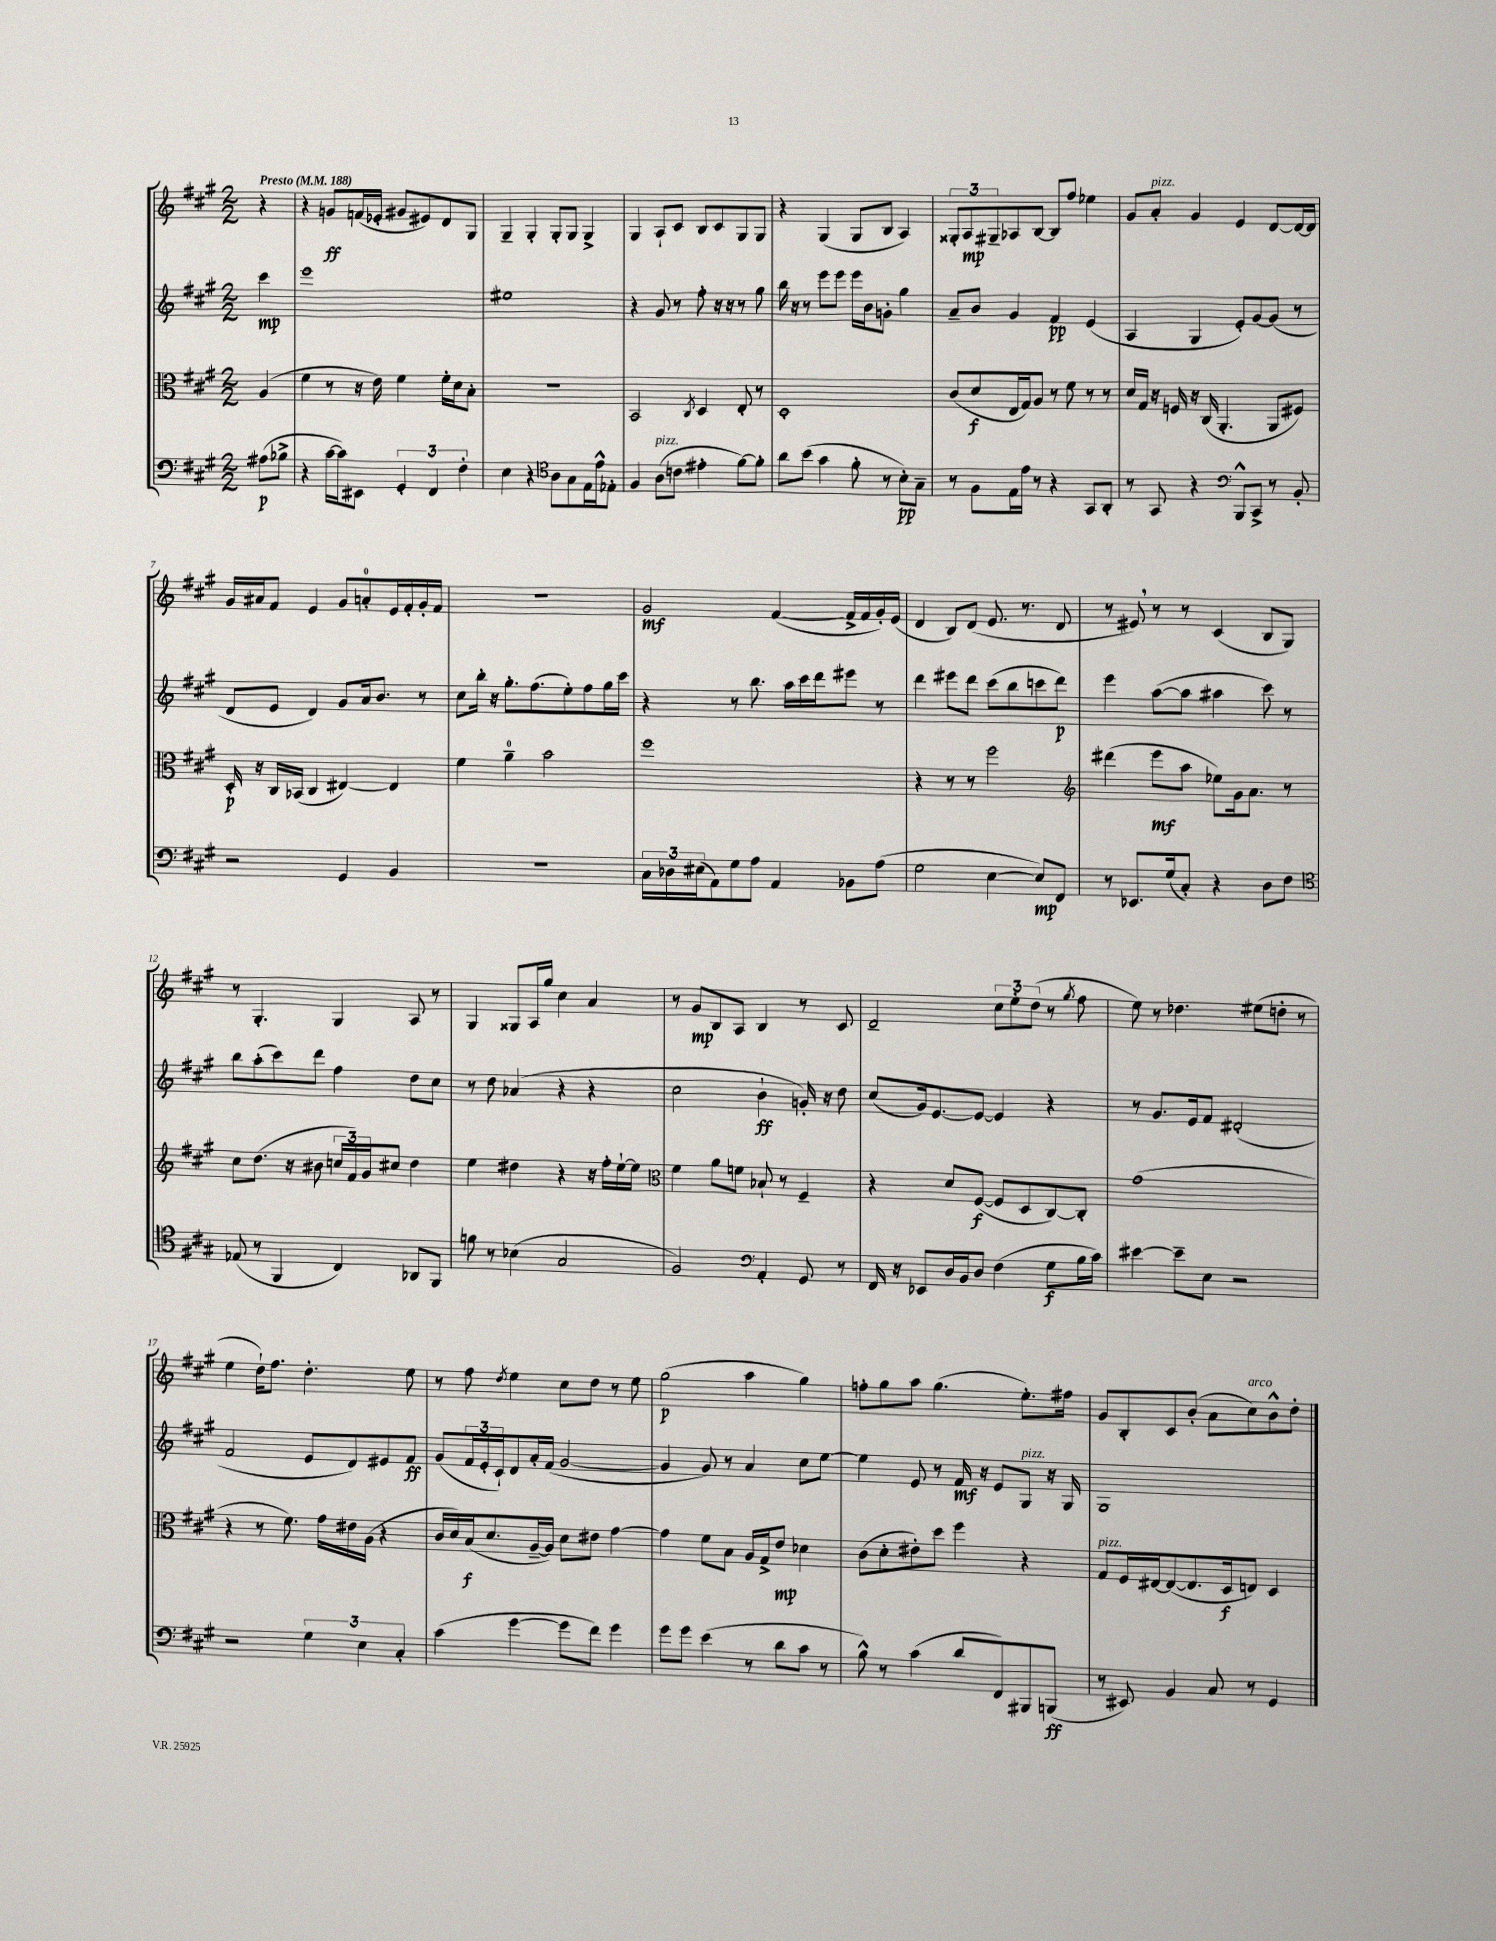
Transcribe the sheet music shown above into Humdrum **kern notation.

**kern	**dynam	**kern	**dynam	**kern	**dynam	**kern	**dynam
*part4	*part4	*part3	*part3	*part2	*part2	*part1	*part1
*staff4	*staff4	*staff3	*staff3	*staff2	*staff2	*staff1	*staff1
*clefF4	*	*clefC3	*	*clefG2	*	*clefG2	*
*k[f#c#g#]	*	*k[f#c#g#]	*	*k[f#c#g#]	*	*k[f#c#g#]	*
*M2/2	*	*M2/2	*	*M2/2	*	*M2/2	*
*MM188	*	*MM188	*	*MM188	*	*MM188	*
=	=	=	=	=	=	=	=
!	!	!	!	!	!	!LO:TX:a:B:t=Presto	!
(8A#X\L	p	(4A/	.	4ccc#\	mp	4r	.
8B-X^\J	.	.	.	.	.	.	.
=1	=1	=1	=1	=1	=1	=1	=1
4r	.	4f#\	.	1eee	.	4r	.
[16c#\LL	.	8r	.	.	.	8gn/L	ff
16c#\J])	.	.	.	.	.	.	.
8EE#X\J	.	16r	.	.	.	(16fn/L	.
.	.	16e\)	.	.	.	16e-X'/JJ	.
6GG#'/	.	4f#\	.	.	.	8g#X/L	.
.	.	.	.	.	.	8e#X/)	.
6FF#/	.	.	.	.	.	.	.
.	.	16f#'\LL	.	.	.	8d/	.
.	.	16d\J	.	.	.	.	.
6F#'\	.	.	.	.	.	.	.
.	.	8B'\J	.	.	.	8G#/J	.
=2	=2	=2	=2	=2	=2	=2	=2
4E\	.	1r	.	1ee#X	.	4G#~/	.
4r	.	.	.	.	.	4G#'/	.
*clefC4	*	*	*	*	*	*	*
8A\L	.	.	.	.	.	8G#'/L	.
8G#\	.	.	.	.	.	8G#/J	.
16E\L	.	.	.	.	.	4G#^/	.
16e^^\J	.	.	.	.	.	.	.
8E-X'\J	.	.	.	.	.	.	.
=3	=3	=3	=3	=3	=3	=3	=3
4F#/	.	2BB/	.	4r	.	4G#/	.
!LO:TX:a:i:t=pizz.	!	!	!	!	!	!	!
(8A\L	.	.	.	8g#/	.	8A`/L	.
8cn\J	.	.	.	8r	.	8c#/J	.
.	.	8qC#/	.	.	.	.	.
4e#X'\	.	4D/	.	8ff#'\	.	8B/L	.
.	.	.	.	16r	.	8c#/	.
.	.	.	.	16r	.	.	.
[8f#\L)	.	8E'/	.	8r	.	8G#/	.
8f#'\J]	.	8r	.	8gg#\	.	8G#/J	.
=4	=4	=4	=4	=4	=4	=4	=4
8a\L	.	1D'	.	16bb\	.	4r	.
.	.	.	.	16r	.	.	.
(8b\J	.	.	.	8r	.	.	.
4g#\	.	.	.	8eee\L	.	(4G#/	.
.	.	.	.	8eee\J	.	.	.
8f#'\	.	.	.	16eee\LL	.	8G#/L	.
.	.	.	.	16b\J	.	.	.
8r	.	.	.	8gn'\J	.	8B/J	.
8B'\L)	pp	.	.	4gg#\	.	4A/)	.
8G#~\J	.	.	.	.	.	.	.
=5	=5	=5	=5	=5	=5	=5	=5
8r	.	(8c#/L	.	8a~/L	.	12G##X'/L	.
.	.	.	.	.	.	12A/	mp
8F#\L	.	8d/	f	8b/J	.	.	.
.	.	.	.	.	.	12G#X~/	.
16E\L	.	16E/L	.	4g#/	.	8A-X/	.
16e\JJ	.	16G#/J)	.	.	.	.	.
8r	.	8A/J	.	.	.	[8B/J	.
4r	.	8r	.	4f#/	pp	8B/L]	.
.	.	8f#\	.	.	.	8ff#/J	.
8GG#/L	.	8r	.	(4e/	.	4ee-X\	.
8AA'/J	.	8r	.	.	.	.	.
=6	=6	=6	=6	=6	=6	=6	=6
8r	.	16d/LL	.	4A/	.	8g#/L	.
.	.	16G#/JJ	.	.	.	.	.
!	!	!	!	!	!	!LO:TX:a:i:t=pizz.	!
8GG#/	.	16r	.	.	.	8a'/J	.
.	.	16Fn/	.	.	.	.	.
4r	.	16r	.	4G#/	.	4g#/	.
.	.	(16C#/	.	.	.	.	.
.	.	4.AA'/	.	.	.	.	.
*clefF4	*	*	*	*	*	*	*
8BBB^^/L	.	.	.	8e'/L)	.	4e/	.
8CC#^/J	.	.	.	[8g#/	.	.	.
8r	.	8AA/L	.	(8g#/J]	.	[8d/L	.
8BB'/	.	8F#X/J)	.	8r	.	16d/L_	.
.	.	.	.	.	.	16d/JJ]	.
!!LO:LB:g=z
=7	=7	=7	=7	=7	=7	=7	=7
2r	.	16D'/	p	8d/L	.	16g#/LL	.
.	.	16r	.	.	.	16a#X/J	.
.	.	16C#/LL	.	8e/J	.	8f#/J	.
.	.	(16BB-X/JJ	.	.	.	.	.
.	.	4C#/	.	4d/)	.	4e/	.
4GG#/	.	[4E#X/)	.	8g#/L	.	8g#/L	.
.	.	.	.	16a/k	.	8an'/	.
.	.	.	.	8.b/J	.	.	.
4BB/	.	4E#/]	.	.	.	16e/L	.
.	.	.	.	.	.	16f#'/	.
.	.	.	.	8r	.	16g#'/	.
.	.	.	.	.	.	16f#/JJ	.
=8	=8	=8	=8	=8	=8	=8	=8
1r	.	4f#\	.	8cc#\L	.	1r	.
.	.	.	.	16bb'\Jk	.	.	.
.	.	.	.	16r	.	.	.
.	.	4a~\	.	8.gg#'\L	.	.	.
.	.	.	.	(8.ff#\	.	.	.
.	.	2b\	.	.	.	.	.
.	.	.	.	8ee'\)	.	.	.
.	.	.	.	8ff#\	.	.	.
.	.	.	.	16gg#\L	.	.	.
.	.	.	.	16ccc#\JJ	.	.	.
=9	=9	=9	=9	=9	=9	=9	=9
24C#\LL	.	1ff#	.	4r	.	2g#/	mf
24D-X\	.	.	.	.	.	.	.
(24E#X\J	.	.	.	.	.	.	.
8AA\)	.	.	.	.	.	.	.
8G#\	.	.	.	8r	.	.	.
8A\J	.	.	.	8.bb\	.	.	.
4AA/	.	.	.	.	.	([4f#/	.
.	.	.	.	16aa\LL	.	.	.
.	.	.	.	16ccc#\	.	.	.
.	.	.	.	16ddd\J	.	.	.
8BB-X\L	.	.	.	8eee#X\J	.	16f#^/LL]	.
.	.	.	.	.	.	16f#/	.
(8A\J	.	.	.	8r	.	16g#'/)	.
.	.	.	.	.	.	(16e/JJ	.
=10	=10	=10	=10	=10	=10	=10	=10
2G#\	.	4r	.	4ddd\	.	4d/	.
.	.	8r	.	8eee#X\L	.	8B/L)	.
.	.	8r	.	8ddd\J	.	(8d/J	.
[4E\	.	2ff#\	.	(8ccc#\L	.	8.e/	.
.	.	.	.	8bb\	.	.	.
.	.	.	.	.	.	8.r	.
8E/L])	mp	.	.	8cccn\	.	.	.
8FF#/J	.	.	.	8ddd\J)	p	8d/	.
=11	=11	=11	=11	=11	=11	=11	=11
*	*	*clefG2	*	*	*	*	*
8r	.	(4ddd#X\	.	4eee\	.	8r	.
8.EE-X/L	.	.	.	.	.	8e#X,/)	.
.	.	8eee\L	mf	([8aa\L	.	8r	.
(16G#/k	.	.	.	.	.	.	.
8C#'/J)	.	8aa\J	.	8aa\J]	.	8r	.
4r	.	8ee-X\L)	.	4aa#X\	.	(4c#/	.
.	.	16g#\k	.	.	.	.	.
.	.	8.a\J	.	.	.	.	.
8D\L	.	.	.	8ccc#\)	.	8B/L	.
8F#\J	.	8r	.	8r	.	8G#/J)	.
!!LO:LB:g=z
=12	=12	=12	=12	=12	=12	=12	=12
*clefC4	*	*	*	*	*	*	*
(8E-X/	.	8cc#\L	.	8bb\L	.	8r	.
8r	.	(8.dd\J	.	(8aa'\	.	4.G#'/	.
4FF#/	.	.	.	8ccc#\)	.	.	.
.	.	16r	.	.	.	.	.
.	.	8b#X\	.	8ddd\J	.	.	.
4C#/)	.	24ccn/LL	.	4ff#\	.	4G#/	.
.	.	24f#/)	.	.	.	.	.
.	.	24g#/J	.	.	.	.	.
.	.	8cc#X/J	.	.	.	.	.
8AA-X/L	.	4dd\	.	8dd\L	.	8A/	.
8FF#/J	.	.	.	8cc#\J	.	8r	.
=13	=13	=13	=13	=13	=13	=13	=13
8fn\	.	4ee\	.	8r	.	4G#/	.
8r	.	.	.	8dd\	.	.	.
(4B-X\	.	4dd#X\	.	(4a-X/	.	8G##X/L	.
.	.	.	.	.	.	16A/L	.
.	.	.	.	.	.	16gg#/JJ	.
2G#/	.	4r	.	4r	.	4cc#\	.
.	.	16r	.	4r	.	4a/	.
.	.	16ff#'\LL	.	.	.	.	.
.	.	[16ee`\	.	.	.	.	.
.	.	16ee\JJ]	.	.	.	.	.
=14	=14	=14	=14	=14	=14	=14	=14
*	*	*clefC3	*	*	*	*	*
2F#/)	.	4f#\	.	2cc#\	.	8r	.
.	.	.	.	.	.	8g#/L	mp
.	.	8a\L	.	.	.	8B/	.
.	.	8fn\J	.	.	.	8A/J	.
*clefF4	*	*	*	*	*	*	*
4AA'/	.	8B-X`/	.	4b`\	ff	4B/	.
.	.	8r	.	.	.	.	.
8GG#/	.	4F#~/	.	16gn'/)	.	8r	.
.	.	.	.	16r	.	.	.
8r	.	.	.	8dd\	.	8c#/	.
=15	=15	=15	=15	=15	=15	=15	=15
16FF#/	.	4r	.	(8cc#/L	.	2d~/	.
16r	.	.	.	.	.	.	.
8EE-X/L	.	.	.	16g#/k)	.	.	.
.	.	.	.	[8.e/	.	.	.
16D/L	.	8d/L	.	.	.	.	.
16BB/J	.	.	.	.	.	.	.
8D/J	.	([8F#/J	f	8e/J_	.	.	.
(4F#\	.	8F#/L]	.	4e/]	.	12cc#\L	.
.	.	.	.	.	.	12ee'\	.
.	.	8D/	.	.	.	.	.
.	.	.	.	.	.	(12dd\J	.
8G#\L	f	[8C#/)	.	4r	.	8r	.
.	.	.	.	.	.	8qgg#/	.
16B\L	.	8C#'/J]	.	.	.	8ff#\	.
16c#\JJ)	.	.	.	.	.	.	.
=16	=16	=16	=16	=16	=16	=16	=16
[4e#X\	.	(1g#	.	8r	.	8ee\)	.
.	.	.	.	8.g#/L	.	8r	.
8e#~\L]	.	.	.	.	.	4.dd-X\	.
.	.	.	.	16e/k	.	.	.
8E\J	.	.	.	8f#/J	.	.	.
2r	.	.	.	(2d#X'/	.	.	.
.	.	.	.	.	.	(8ee#X\L	.
.	.	.	.	.	.	8ddn'\J	.
.	.	.	.	.	.	8r	.
!!LO:LB:g=z
=17	=17	=17	=17	=17	=17	=17	=17
2r	.	4r	.	2f#/	.	4ee\	.
.	.	8r	.	.	.	16dd`\KL)	.
.	.	.	.	.	.	8.ff#\J	.
.	.	8.f#\)	.	.	.	.	.
6G#\	.	.	.	8e/L	.	4.dd'\	.
.	.	16g#\LL	.	.	.	.	.
.	.	16e#X\	.	8d/)	.	.	.
6E\	.	.	.	.	.	.	.
.	.	(16A\JJ	.	.	.	.	.
.	.	4r	.	8e#X/	.	.	.
6C#'/	.	.	.	.	.	.	.
.	.	.	.	8f#/J	ff	8ee\	.
=18	=18	=18	=18	=18	=18	=18	=18
(4c#\	.	16c#/LL	.	(8g#/L	.	8r	.
.	.	16d/)	.	.	.	.	.
.	.	(16B/J	f	24f#/L	.	8ff#\	.
.	.	.	.	24e'/	.	.	.
.	.	8.d/	.	.	.	.	.
.	.	.	.	24c#`/J)	.	.	.
.	.	.	.	.	.	8qdd/	.
[4g#\	.	.	.	8d/	.	4ee\	.
.	.	[16A~/L	.	16a'/L	.	.	.
.	.	16A/JJ])	.	(16f#/JJ	.	.	.
8g#\L]	.	8d\L	.	[2g#/	.	8cc#\L	.
8f#\J)	.	8e#X\J	.	.	.	8dd\J	.
4g#\	.	[4g#\	.	.	.	8r	.
.	.	.	.	.	.	8ee\	.
=19	=19	=19	=19	=19	=19	=19	=19
8g#\L	.	4g#\]	.	4g#/]	.	(2gg#\	p
8g#\J	.	.	.	.	.	.	.
(4e\	.	8f#\L	.	8g#/)	.	.	.
.	.	8B\J	.	8r	.	.	.
8r	.	16A/LL	.	4a/	.	4aa\	.
.	.	16G#^/J	.	.	.	.	.
8d\L	.	8e/J	mp	.	.	.	.
8c#\J	.	4d-X\	.	8cc#\L	.	4gg#\)	.
8r	.	.	.	[8ee\J	.	.	.
=20	=20	=20	=20	=20	=20	=20	=20
8B^^\)	.	(8c#\L	.	4ee\]	.	8ffn'\L	.
8r	.	8d'\	.	.	.	8gg#\	.
(4c#\	.	8e#X'\)	.	8e/	.	8aa\J	.
.	.	8dd\J	.	8r	.	(4.gg#\	.
8d/L	.	4ff#\	.	16f#/	mf	.	.
.	.	.	.	16r	.	.	.
8FF#/)	.	.	.	8e/L	.	.	.
!	!	!	!	!LO:TX:a:i:t=pizz.	!	!	!
8BBB#X/	.	4r	.	8G#/J	.	8.ee'\L)	.
(8BBBn/J	ff	.	.	16r	.	.	.
.	.	.	.	16G#/	.	16ff#X\Jk	.
=21	=21	=21	=21	=21	=21	=21	=21
!	!	!LO:TX:a:i:t=pizz.	!	!	!	!	!
8r	.	8G#/L	.	1G#	.	8g#/L	.
8EE#X/)	.	16F#/L	.	.	.	8B'/	.
.	.	[16E#X/J	.	.	.	.	.
4BB/	.	(8E#/_	.	.	.	8c#/	.
.	.	8.E#/]	.	.	.	(8b'/J	.
8C#/	.	.	.	.	.	8a\L	.
.	.	16D/k	f	.	.	.	.
!	!	!	!	!	!	!LO:TX:a:i:t=arco	!
8r	.	8En/J)	.	.	.	8cc#\)	.
4GG#/	.	4D/	.	.	.	8b^^\	.
.	.	.	.	.	.	8dd'\J	.
==	==	==	==	==	==	==	==
*-	*-	*-	*-	*-	*-	*-	*-
